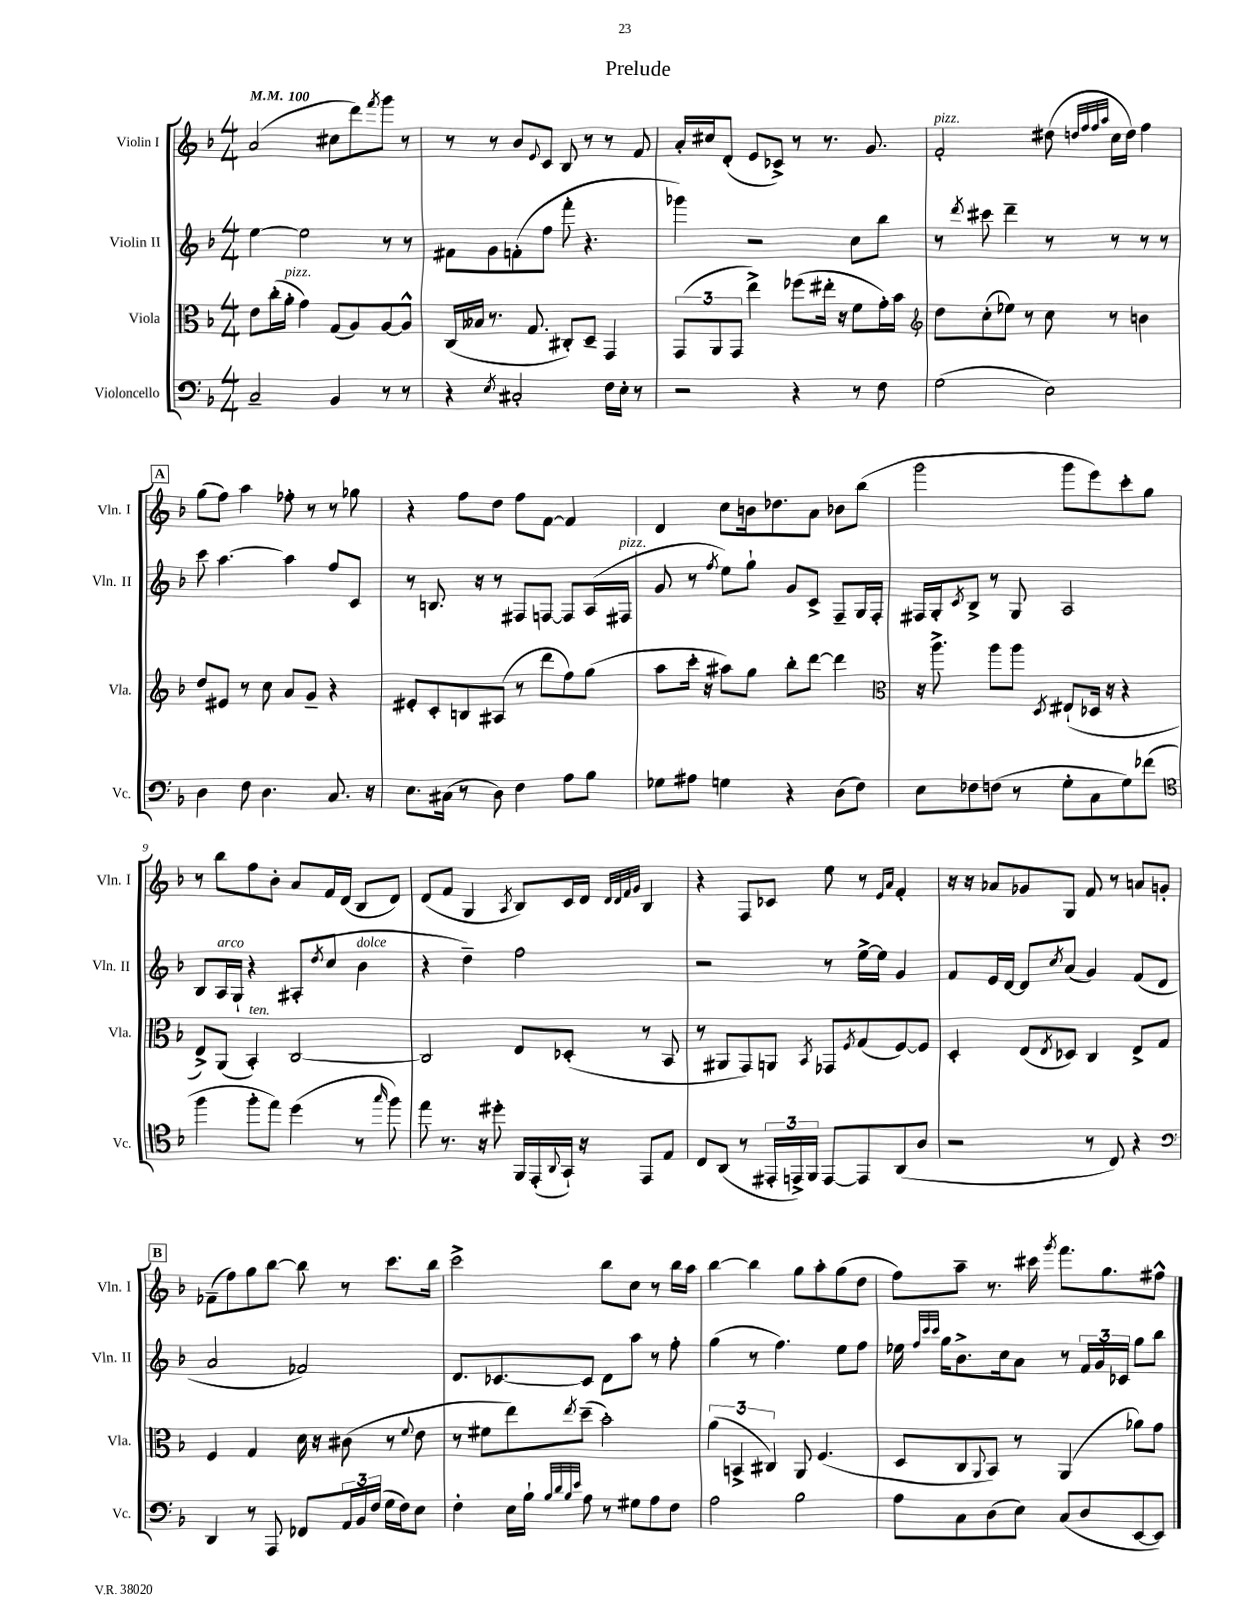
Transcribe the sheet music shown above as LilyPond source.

\header { title = "Prelude" }
<<
\new StaffGroup <<
\new Staff = "s0" \with { instrumentName = "Violin I" shortInstrumentName = "Vln. I" } {
    \clef treble \key f \major \numericTimeSignature \time 4/4 \tempo 4 = 100
    a'2( cis''8 d'''8) \acciaccatura { f'''8 } g'''8 r8 |
    r8 r8 bes'8 \appoggiatura { e'8 } c'8 bes8 r8 r8 f'8 |
    a'16-. cis''16 d'8-.( e'8 ces'8->) r8 r8. g'8. |
    f'2-.^\markup { \italic "pizz." } dis''8( \grace { d''32 f''32 f''32 a''32 } c''16 d''16) f''4 |
    \mark \markup { \box "A" } g''8( f''8) a''4 fes''8-. r8 r8 ges''8 |
    r4 f''8 d''8 f''8 f'8~ f'4 |
    d'4 c''8 b'16 des''8. a'8 bes'8 bes''8( |
    g'''2 g'''8 e'''8) c'''8-. g''8 |
    r8 bes''8 f''8 bes'8-. a'8 f'16 d'16( bes8 d'8) |
    d'8( f'8 g4 \acciaccatura { a8 } bes8) c'16 d'16 \grace { d'32 d'32 f'32 g'32 } bes4 |
    r4 f8 ces'8 e''8 r8 \grace { e'16 a'16 } f'4-. |
    r16 r16 aes'8 ges'8 g8 f'8 r8 a'8 g'8-. |
    \mark \markup { \box "B" } fes'8--( f''8) g''8 bes''8~ bes''8 r8 c'''8. bes''16 |
    c'''2-> bes''8 c''8 r8 bes''16 a''16 |
    bes''4~ bes''4 g''8 a''8-. g''8( d''8 |
    f''8) a''8-- r8. cis'''16 \acciaccatura { g'''8 } f'''8. g''8. fis''8-^ \bar "|." |
}
\new Staff = "s1" \with { instrumentName = "Violin II" shortInstrumentName = "Vln. II" } {
    \clef treble \key f \major \numericTimeSignature \time 4/4
    e''4~ e''2 r8 r8 |
    fis'8 g'8 f'8-.( f''8 f'''8-. r4. |
    ges'''4) r2 c''8 bes''8 |
    r8 \acciaccatura { d'''8 } cis'''8 d'''4-- r8 r8 r8 r8 |
    \mark \markup { \box "A" } c'''8 a''4.~ a''4 f''8 c'8 |
    r8 b8. r16 r8 fis8 f8~ f8 a16( fis16^\markup { \italic "pizz." } |
    g'8 r8 \acciaccatura { f''8 } e''8) g''8-! g'8 c'8-> f8-- g16 f16-. |
    fis16 g16-. \acciaccatura { c'8 } bes8-> r8 g8 a2 |
    bes8 a16^\markup { \italic "arco" } g16-! r4 ais8-.( \acciaccatura { d''8 } c''8 bes'4^\markup { \italic "dolce" } |
    r4 d''4--) f''2 |
    r2 r8 e''16~-> e''16 g'4 |
    f'8 e'16 d'16~ d'8 \acciaccatura { c''8 } a'8( g'4) f'8( d'8 |
    \mark \markup { \box "B" } a'2 fes'2) |
    d'8. ces'8.~ ces'8 d'8 a''8 r8 f''8-. |
    g''4( r8 f''4.) e''8 f''8 |
    ees''16 \grace { f''32 c'''32 c'''32 } g''16 bes'8.-> c''16 a'8 r8 \tuplet 3/2 { f'16 g'16 ces'16 } g''8 bes''8 \bar "|." |
}
\new Staff = "s2" \with { instrumentName = "Viola" shortInstrumentName = "Vla." } {
    \clef alto \key f \major \numericTimeSignature \time 4/4
    e'8 c''16-.( a'16-.^\markup { \italic "pizz." } g'4) g8( a8) a8~ a8-^ |
    c16( beses16 r8. g8. cis8-.) d8-- g,4 |
    \tuplet 3/2 { g,8( a,8 g,8 } e''4->) fes''8( eis''16-. r16 f'8 g'16-.) bes'16 |
    \clef treble d''8 c''8-.( ees''8) r8 c''8 r8 b'4 |
    \mark \markup { \box "A" } d''8 eis'8 r8 c''8 a'8 g'8-- r4 |
    eis'8-. c'8-. b8 ais8( r8 d'''8 f''8) g''8( |
    a''8 c'''16-. r16 ais''8) g''8 bes''8-. d'''8~ d'''4 |
    \clef alto r16 a''8.-> a''8 a''8 \acciaccatura { d8 } eis8-!( des16 r16 r4 |
    e8->) a,8( bes,4-.^\markup { \italic "ten." }) c2~ |
    c2 e8 des8-.( r8 bes,8 |
    r8 ais,8 g,8) a,8 \acciaccatura { bes,8 } ges,8 \acciaccatura { f8 } g8( f8~) f8 |
    d4-. e8( \acciaccatura { e8 } des8) c4 e8-> g8 |
    \mark \markup { \box "B" } f4 g4 d'16 r16 cis'8( r8 \appoggiatura { f'8 } e'8 |
    r8 fis'8 e''8) \acciaccatura { e''8 } d''8--( bes'2-.) |
    \tuplet 3/2 { a'4( b,4-> cis4) } a,8 f4.( |
    d8 c8 \appoggiatura { a,8 } bes,8) r8 a,4( aes'8) g'8 \bar "|." |
}
\new Staff = "s3" \with { instrumentName = "Violoncello" shortInstrumentName = "Vc." } {
    \clef bass \key f \major \numericTimeSignature \time 4/4
    c2-- bes,4 r8 r8 |
    r4 \acciaccatura { e8 } cis2-. f16 e16-. r8 |
    r2 r4 r8 f8 |
    g2( e2) |
    \mark \markup { \box "A" } d4 f8 d4. c8. r16 |
    e8. cis16( r8 d8) f4 a8 bes8 |
    ges8 ais8 g4 r4 d8( f8) |
    e8 fes8 f8( r8 g8-. c8 g8) fes'8( |
    \clef tenor f''4 f''8-. e''8) d''4( r8 \grace { g''16 } f''8) |
    e''8 r8. r16 dis''8-. f,16 e,16-.( \appoggiatura { a,8 } g,16-!) r16 e,8 e8 |
    c8 a,8( r8 \tuplet 3/2 { eis,16-. e,16->) f,16 } e,8~ e,8 a,8( a8 |
    r2 r8 c8) r4 |
    \mark \markup { \box "B" } \clef bass d,4 r8 a,,8 fes,8 \tuplet 3/2 { a,16 bes,16 f16( } g16 f16) e8 |
    f4-. e16 bes16-! \grace { bes32 d'32 bes32 e'32 } a8 r8 gis8 a8 f8 |
    a2 bes2 |
    a8 c8 d8( e8) c8( d8 e,8~ e,8) \bar "|." |
}
>>
>>
